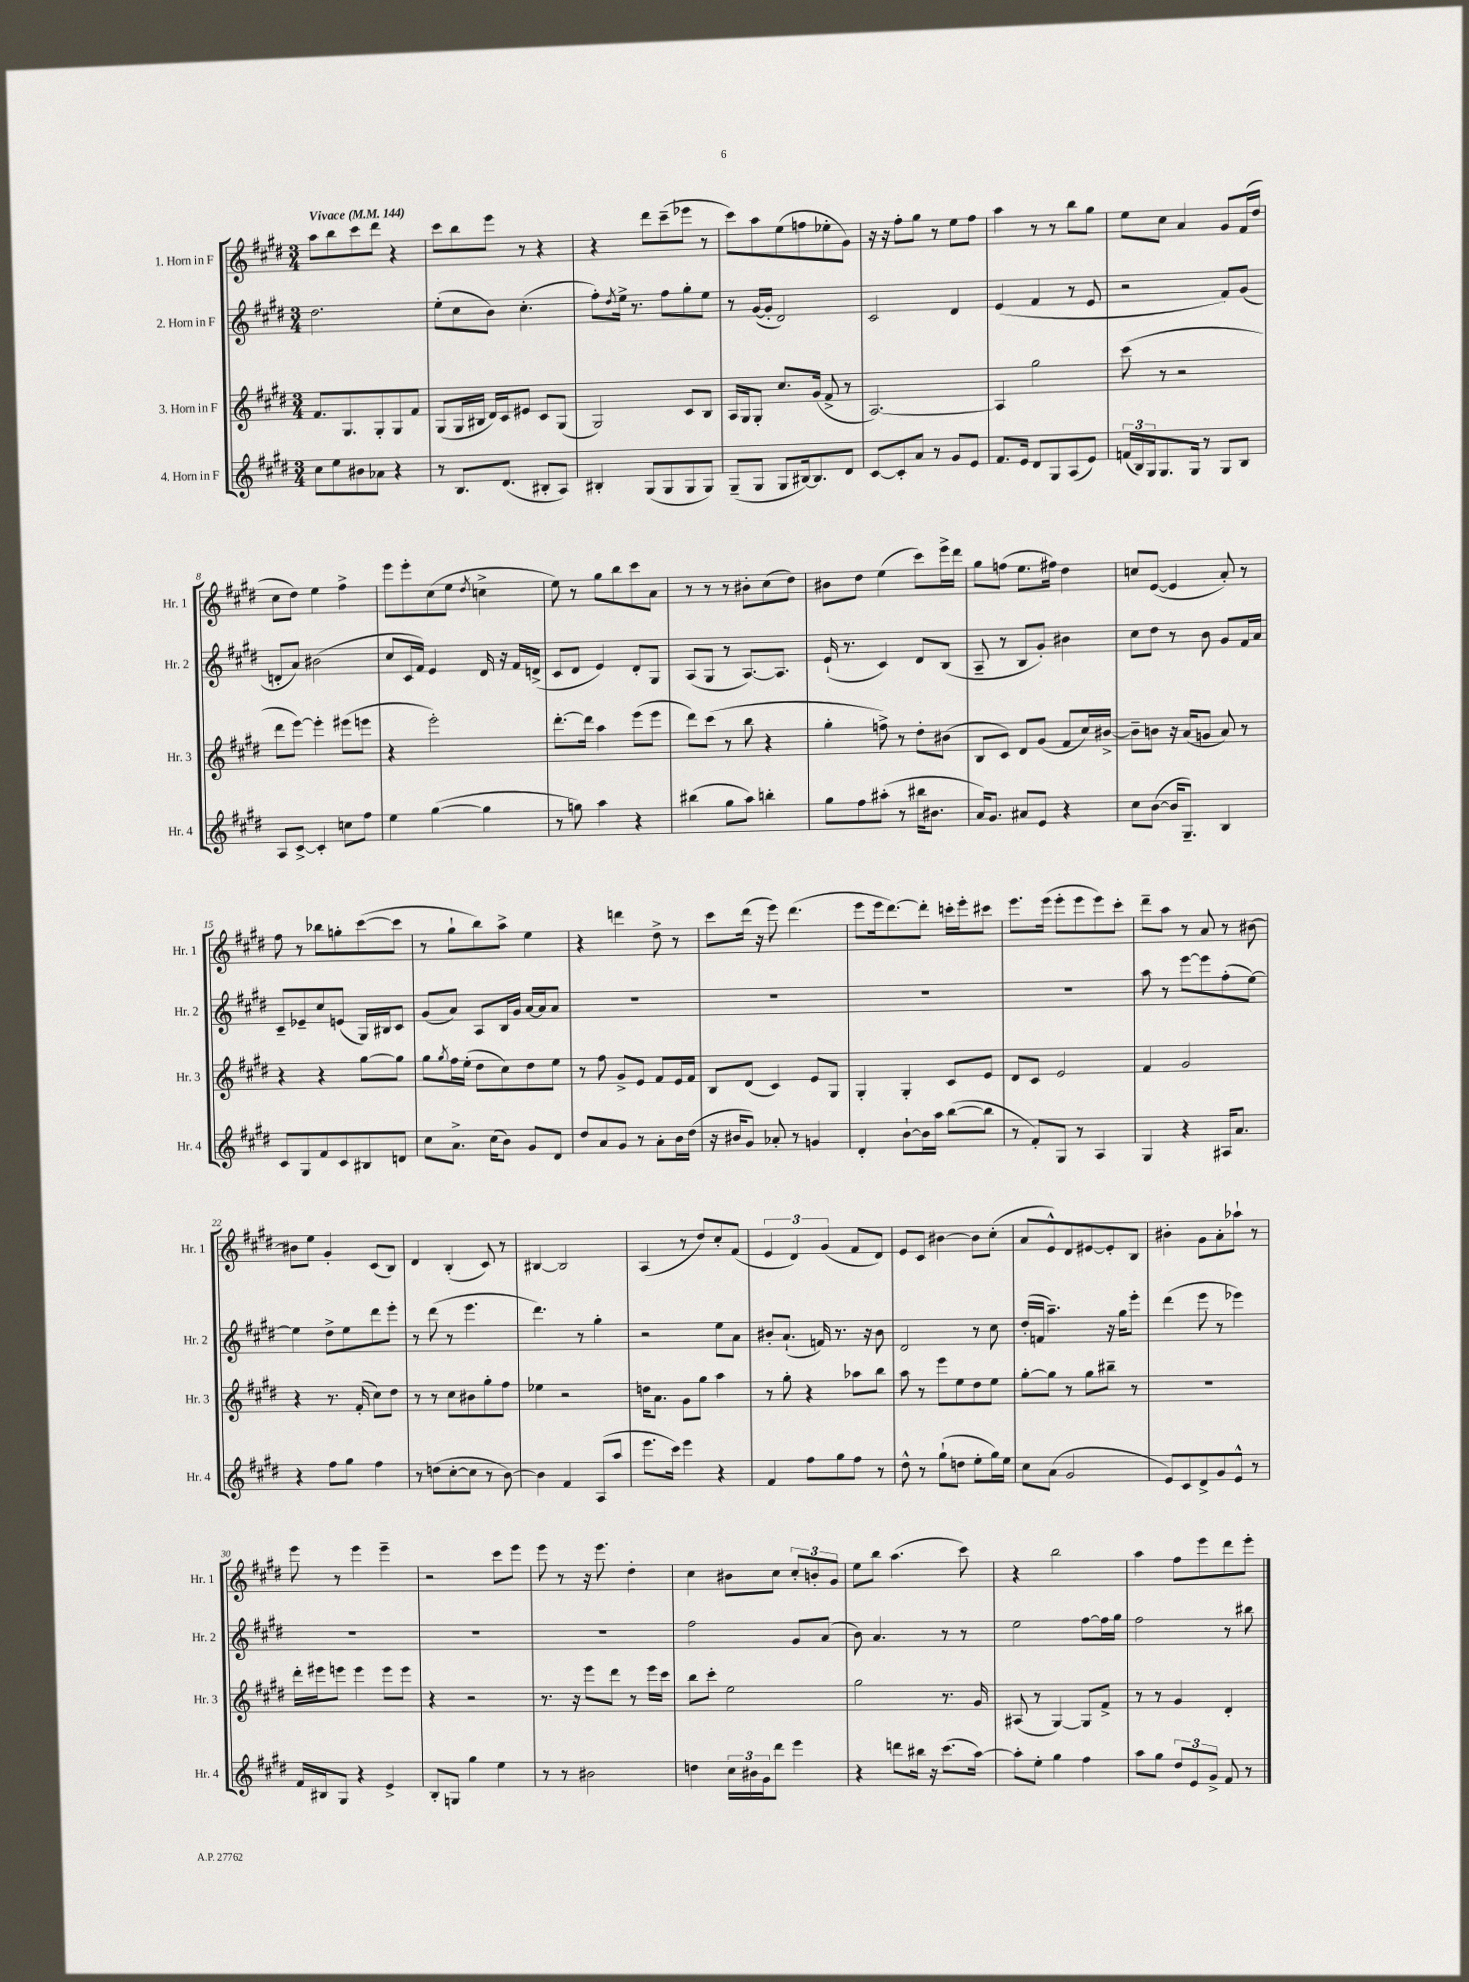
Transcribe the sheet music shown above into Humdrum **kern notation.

**kern	**kern	**kern	**kern
*staff4	*staff3	*staff2	*staff1
*clefG2	*clefG2	*clefG2	*clefG2
*k[f#c#g#d#]	*k[f#c#g#d#]	*k[f#c#g#d#]	*k[f#c#g#d#]
*M3/4	*M3/4	*M3/4	*M3/4
*MM144	*MM144	*MM144	*MM144
8cc#	8.f#	2.dd#	8aa
8ee	.	.	8bb
.	8.G#	.	.
8b#	.	.	8ccc#
8a-	8G#'	.	8ddd#
4r	8G#	.	4r
.	8f#	.	.
=	=	=	=
8r	(8G#	(8ee'	8ccc#
8.B	16G#	8cc#	8bb
.	16B#	.	.
.	16d#)	8b)	8eee
(8.d#	16c#	.	.
.	8e#	(4.cc#'	8r
8B#'	8c#	.	4r
8A)	(8G#	.	.
=	=	=	=
4B#'	2G#)	8ff#')	4r
.	.	8qdd#	.
.	.	16ee^	.
.	.	8.r	.
(8G#	.	.	8ddd#
8G#	.	8ff#	(8ccc#~
8G#	8c#	8gg#'	8eee-
8G#)	8B	8ee	8r
=	=	=	=
(8G#~	16A	8r	8ccc#)
.	16G#	.	.
8G#	8G#'	([16g#	8aa
.	.	16g#']	.
8G#	8.cc#	2d#)	(8ee
[16B#)	.	.	8ff
8.B#]	(16g#	.	.
.	8f#^	.	8ee-'
8d#	8r	.	8g#)
=	=	=	=
[8c#	[2.A)	2c#	16r
.	.	.	16r
8c#']	.	.	8ff#'
8a	.	.	8gg#
8r	.	.	8r
8g#	.	4d#	8ee
8e	.	.	8ff#
=	=	=	=
8.f#	4A]	(4e	4aa
16e	.	.	.
8d#	2gg#	4f#	8r
8G#	.	.	8r
(8A	.	8r	8bb
8e)	.	8e	8gg#
=	=	=	=
(24f	(8ccc#	2r	8ee
24B)	.	.	.
24G#	.	.	.
8.G#	8r	.	8cc#
.	2r	.	4a
16G#	.	.	.
8r	.	.	.
8G#	.	8f#)	8g#
8B	.	(8g#	(16f#
.	.	.	16dd#
=	=	=	=
8A	8ddd#	8d'	8cc#
[8c#^	[8eee)	8a)	8dd#)
4c#']	4eee']	(2b#	4ee
8cc	(8eee#	.	4ff#^
8ff#	8eee	.	.
=	=	=	=
4ee	4r	8cc#	8eee
.	.	16c#	8eee'
.	.	16f#)	.
([4gg#	2eee')	4e	(8cc#
.	.	.	8ee
.	.	.	8qdd#
4gg#]	.	16d#	4cc^
.	.	16r	.
.	.	16f#	.
.	.	(16d^	.
=	=	=	=
8r	[8.ddd#'	8c#	8ee)
8gg)	.	8d#	8r
.	16ddd#]	.	.
4aa	4aa	4e)	8gg#
.	.	.	8bb
4r	(8eee	8d#'	8ccc#
.	8eee	8G#	8a
=	=	=	=
(4bb#	8ddd#)	(8A	8r
.	(8ccc#	8G#	8r
8gg#	8r	8r	8r
8aa)	8bb	[8.A)	8b#'
4bb'	4r	.	(8cc#
.	.	8.A]	.
.	.	.	8dd#)
=	=	=	=
8gg#	4gg#'	(16e`	8b#
.	.	8.r	.
8ff#	.	.	8dd#
(8aa#'	8ff^)	4c#)	(4ee
8r	8r	.	.
16bb#	8dd#'	8d#	8ccc#)
8.b#	.	.	.
.	(8b#	(8B	16eee^
.	.	.	16ddd#
=	=	=	=
16a)	8B	8A~	8gg#
8.g#	.	.	.
.	8c#)	8r	(8ff
8a#	8d#	8B	8.ee
8e	(8g#	8g#')	.
.	.	.	16ff#)
4r	8f#	4b#	4dd#
.	16cc#)	.	.
.	[16b#^	.	.
=	=	=	=
8cc#	8b#~]	8cc#	8cc
([8b	8b	8dd#	([8e
16b]	16r	8r	4e]
8.G#~)	(16a	.	.
.	8g	8b	.
4B	8a)	8g#	8a')
.	8r	16f#	8r
.	.	16a	.
=	=	=	=
8c#	4r	8c#~	8ff#
8G#	.	8e-~	8r
8f#	4r	8cc#	8bb-
8c#	.	(8e	8gg'
8B#	[8gg#	16G#)	([8ccc#
.	.	16B#	.
8d	8gg#]	8c#	8ccc#]
=	=	=	=
8cc#	8gg#	(8g#	8r
.	8qgg#	.	.
8.a^	16ff#	8a)	8gg#`
.	(16ee'	.	.
.	8dd#	8A	8bb)
(16cc#	.	.	.
8b)	8cc#)	16B	8aa^
.	.	16g#	.
8g#	8dd#	[16a	4ee
.	.	16a]	.
8d#	8ee	8a	.
=	=	=	=
8dd#	8r	2.r	4r
8a	8ff#	.	.
8g#	8g#^	.	4ddd
8r	8e	.	.
8a'	8f#	.	8dd#^
16b	16e	.	8r
(16dd#	16f#	.	.
=	=	=	=
16r	8B	2.r	8ccc#
16b#	.	.	.
8g#)	(8d#	.	(16ddd#
.	.	.	16r
8a-'	4c#)	.	8eee)
8r	.	.	(4.ddd#
4g	8e	.	.
.	8G#	.	.
=	=	=	=
4d#'	4G#'	2.r	8eee
.	.	.	16eee
.	.	.	[8.ddd#)
[8b`	4G#'	.	.
16b]	.	.	8ddd#']
16aa	.	.	.
([8bb	8c#	.	16ccc'
.	.	.	16eee'
8bb]	8e	.	8ccc#
=	=	=	=
8r	8d#	2.r	8.eee
8f#')	8c#	.	.
.	.	.	(16eee
8G#	2e	.	8eee'
8r	.	.	8eee
4A	.	.	8eee)
.	.	.	8ccc#'
=	=	=	=
4G#	4f#	8aa	8ddd#~
.	.	8r	8aa
4r	2g#	[8eee	8r
.	.	8eee]	8a
16A#	.	(8ff#'	8r
8.a	.	.	.
.	.	[8ee)	[8b#
=	=	=	=
4r	4r	4ee]	8b#]
.	.	.	8ee
8ff#	8.r	8dd#^	4g#'
8gg#	.	8ee	.
.	(16f#'	.	.
4ff#	8cc#)	8ddd#	(8c#
.	8dd#	8eee'	8B)
=	=	=	=
8r	8r	8r	4d#
(8dd	8r	(8ddd#	.
[8cc#'	8cc#	8r	(4B'
8cc#]	8b#	4.eee	.
8r	8gg#'	.	8c#)
[8b)	8ff#	.	8r
=	=	=	=
4b]	4ee-	4.ddd#)	[4B#
4f#	2r	.	2B#]
.	.	8r	.
(8A	.	4gg#'	.
8aa	.	.	.
=	=	=	=
8.eee	16dd	2r	(4A
.	8.a	.	.
16ccc#)	.	.	.
4eee	8g#	.	8r
.	8gg#	.	8dd#)
4r	4aa	8ee	8cc#'
.	.	8a	(8f#
=	=	=	=
4f#	8r	8b#'	6e
.	8gg#'	(8.a`	.
.	.	.	6d#)
8ff#	4r	.	.
.	.	16f)	.
.	.	.	(6g#
8gg#	.	8.r	.
8ff#	8aa-	.	8f#
.	.	16r	.
8r	8bb	8b#	8d#)
=	=	=	=
8dd#^^	8aa	2d#	8e
8r	8r	.	8c#
(8gg#`	8eee	.	[4b#
8dd	8ee	.	.
8ee'	8dd#	8r	8b#]
16gg#)	8ee	8cc#	(8cc#'
16ee	.	.	.
=	=	=	=
8cc#	[8gg#'	(16dd#'	8a
.	.	16f	.
(8a	8gg#]	4.aa~)	8e^^)
2g#	8r	.	8d#
.	8gg#	.	[8e#
.	8bb#~	16r	8e#']
.	.	16gg#	.
.	8r	8eee'	8B
=	=	=	=
8e)	2.r	(4ddd#	4b#'
8c#	.	.	.
8d#^	.	8eee	8g#
8g#	.	8r	8a'
8e^^	.	4eee-)	8aa-`
8r	.	.	8r
=	=	=	=
16f#	16ddd#'	2.r	8eee
16B#	16eee#	.	.
8G#	8eee	.	8r
4r	4eee	.	4eee
4e^	8eee	.	4eee~
.	8eee	.	.
=	=	=	=
8B'	4r	2.r	2r
8G	.	.	.
4gg#	2r	.	.
4ee	.	.	8ccc#
.	.	.	8eee
=	=	=	=
8r	8.r	2.r	8eee
8r	.	.	8r
.	16r	.	.
2b#	8eee	.	16r
.	.	.	8.eee
.	8ddd#	.	.
.	8r	.	4dd#'
.	16eee	.	.
.	16ccc#	.	.
=	=	=	=
4dd	8bb	2ff#	4cc#
.	8ccc#'	.	.
24cc#	2ee	.	8b#
24b#	.	.	.
24g#	.	.	.
8ddd#	.	.	8cc#
4eee	.	8g#	12cc#'
.	.	.	12b'
.	.	(8a	.
.	.	.	12g#
=	=	=	=
4r	2gg#	8b)	8ee
.	.	4.a	8bb
8ddd	.	.	(4.aa
16bb#	.	.	.
16r	.	.	.
(8.ccc#	8.r	8r	.
.	.	8r	8ccc#)
[16aa)	16g#	.	.
=	=	=	=
8aa']	(8A#	2ee	4r
8ee'	8r	.	.
4gg#	[4G#)	.	2bb
4ff#	8G#]	[8ff#	.
.	8f#^	16ff#]	.
.	.	16gg#	.
=	=	=	=
8aa	8r	2ff#	4aa
8gg#	8r	.	.
12dd#	4g#	.	8ff#
12e	.	.	.
.	.	.	8eee
12g#^	.	.	.
8f#	4d#'	8r	8ddd#
8r	.	8bb#	8eee'
==	==	==	==
*-	*-	*-	*-
